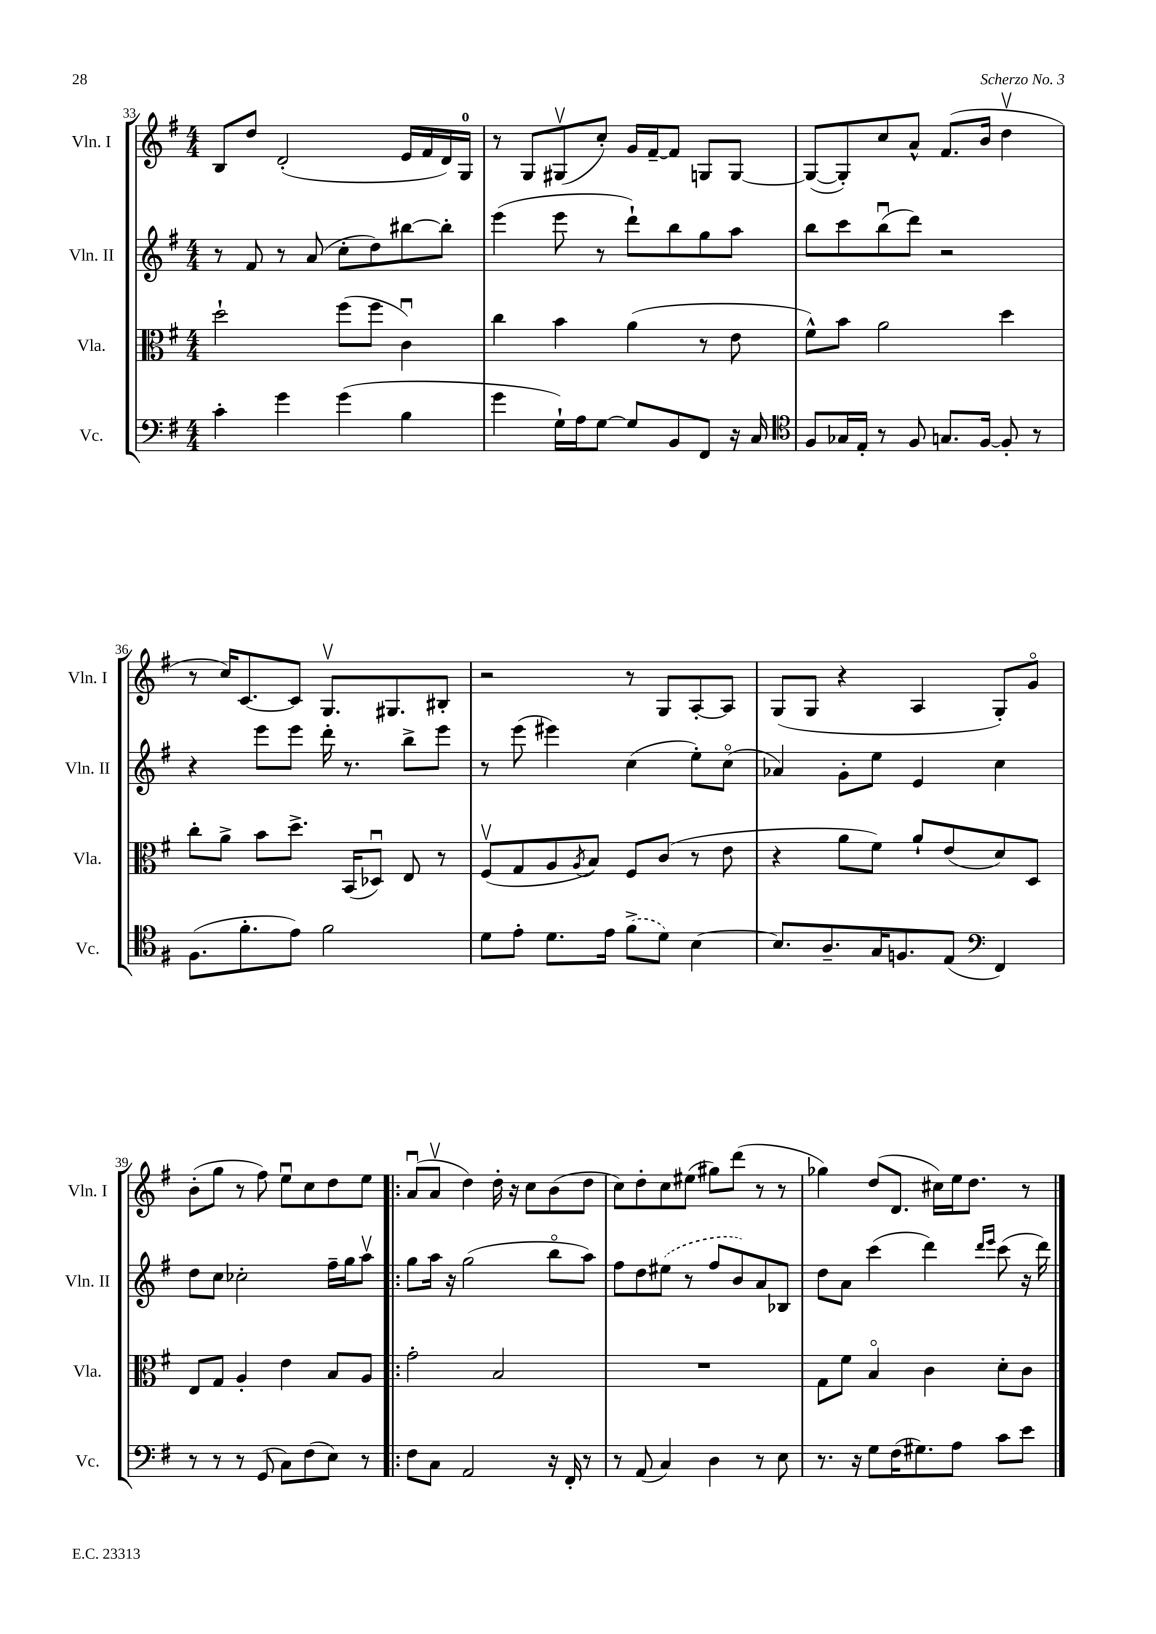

**kern	**kern	**kern	**kern
*part4	*part3	*part2	*part1
*staff4	*staff3	*staff2	*staff1
*I"Vc.	*I"Vla.	*I"Vln. II	*I"Vln. I
*I'Vc.	*I'Vla.	*I'Vln. II	*I'Vln. I
*clefF4	*clefC3	*clefG2	*clefG2
*k[f#]	*k[f#]	*k[f#]	*k[f#]
*M4/4	*M4/4	*M4/4	*M4/4
=33	=33	=33	=33
4c'\	2dd`\	8r	8B/L
.	.	8f#/	8dd/J
4g\	.	8r	(2d'/
.	.	(8a/	.
(4g\	(8ff#\L	8cc'\L	.
.	8ff#\J	8dd\)	.
4B\	4cu\)	[8bb#X\	16e/LL
.	.	.	16f#/
.	.	8bb#'\J]	16d/)
.	.	.	16G/JJ
=34	=34	=34	=34
4g\	4cc\	(4eee\	8r
.	.	.	8G/L
16G`\LL)	4b\	8eee\	(8G#Xv/
16A\J	.	.	.
[8G\J	.	8r	8cc'/J)
8G/L]	(4a\	8ddd`\L)	16g/LL
.	.	.	[16f#~/J
8BB/	.	8bb\	8f#/J]
8FF#/J	8r	8gg\	8Gn/L
16r	8e\	8aa\J	[8G/J
16C/	.	.	.
=35	=35	=35	=35
*clefC4	*	*	*
8F#/L	8f#^^\L)	8bb\L	(8G/L_
16G-X/L	8b\J	8ccc\	8G'/])
16E'/JJ	.	.	.
8r	2a\	(8bbu\	8cc/
8F#/	.	8ddd\J)	8a^^/J
8.Gn/L	.	2r	(8.f#/L
[16F#/Jk	.	.	16b/Jk
8F#'/]	4dd\	.	4ddv\
8r	.	.	.
!!LO:LB:g=z
=36	=36	=36	=36
(8.F#\L	8cc'\L	4r	8r
.	8a^\J	.	16cc/KL)
8.f#'\	.	.	[8.c/
.	8b\L	8eee\L	.
8e\J)	8.dd^\J	8eee\J	8c/J]
2f#\	.	16ddd'\	8.Gv/L
.	(16BB/KL	8.r	.
.	8D-Xu/J)	.	.
.	.	.	8.G#X/
.	8E/	8bb^\L	.
.	8r	8eee\J	8B#X'/J
=37	=37	=37	=37
8d\L	(8F#v/L	8r	2r
8e'\J	8G/	(8eee\	.
8.d\L	8A/	4eee#X\)	.
.	8qA/	.	.
.	8B/J)	.	.
16e\Jk	.	.	.
(8f#^\L	8F#/L	(4cc\	8r
8d\J)	(8c/J	.	8G/L
[4B\	8r	8ee'\L)	[8A'/
.	8e\	(8cc\J	8A/J]
=38	=38	=38	=38
8.B/L]	4r	4a-X/)	(8G/L
.	.	.	8G/J
8.A~/	.	.	.
.	8a\L	8g'\L	4r
16G/K	8f#\J)	8ee\J	.
8.Fn/	.	.	.
.	8a`/L	4e/	4A/
(8E/J	(8e/	.	.
*clefF4	*	*	*
4FF#/)	8d/)	4cc\	8G'/L)
.	8D/J	.	8g/J
!!LO:LB:g=z
=39	=39	=39	=39
8r	8E/L	8dd\L	(8b'\L
8r	8G/J	8cc\J	8gg\J
8r	4A'/	2cc-X'\	8r
(8GG/	.	.	8ff#\)
8C\L)	4e\	.	8eeu\L
(8F#\	.	.	8cc\
8E\J)	8B/L	16ff#~\LL	8dd\
.	.	16gg\J	.
8r	8A/J	8aav\J	8ee\J
=40!|:	=40!|:	=40!|:	=40!|:
8F#\L	2g'\	8gg\L	(8au/L
8C\J	.	16aa\Jk	8av/J
.	.	16r	.
2AA/	.	(2gg\	4dd\)
.	2B/	.	16dd'\
.	.	.	16r
.	.	.	8cc\L
16r	.	8bb\L	(8b\
16FF#'/	.	.	.
8r	.	8aa\J)	8dd\J
=41	=41	=41	=41
8r	1r	8ff#\L	8cc\L)
(8AA/	.	8dd\	8dd'\
4C/)	.	(8ee#X\J	8cc\
.	.	8r	(8ee#X\J
4D\	.	8ff#/L	8gg#X\L)
.	.	8b/)	(8ddd\J
8r	.	8a/	8r
8E\	.	8B-X/J	8r
=42	=42	=42	=42
8.r	8G\L	8dd\L	4gg-X\)
.	8f#\J	8a\J	.
16r	.	.	.
8G\L	4B/	(4ccc\	(8dd/L
(16F#\K	.	.	8.d/J
8.G#X\)	.	.	.
.	4c\	4ddd\)	.
.	.	.	16cc#X\LL)
8A\J	.	.	16ee\J
.	.	.	8.dd\J
.	.	16qqddd/LL	.
.	.	16qqeee/JJ	.
8c\L	8d'\L	(8ccc\	.
8e\J	8c\J	16r	8r
.	.	16ddd\)	.
==	==	==	==
*-	*-	*-	*-
